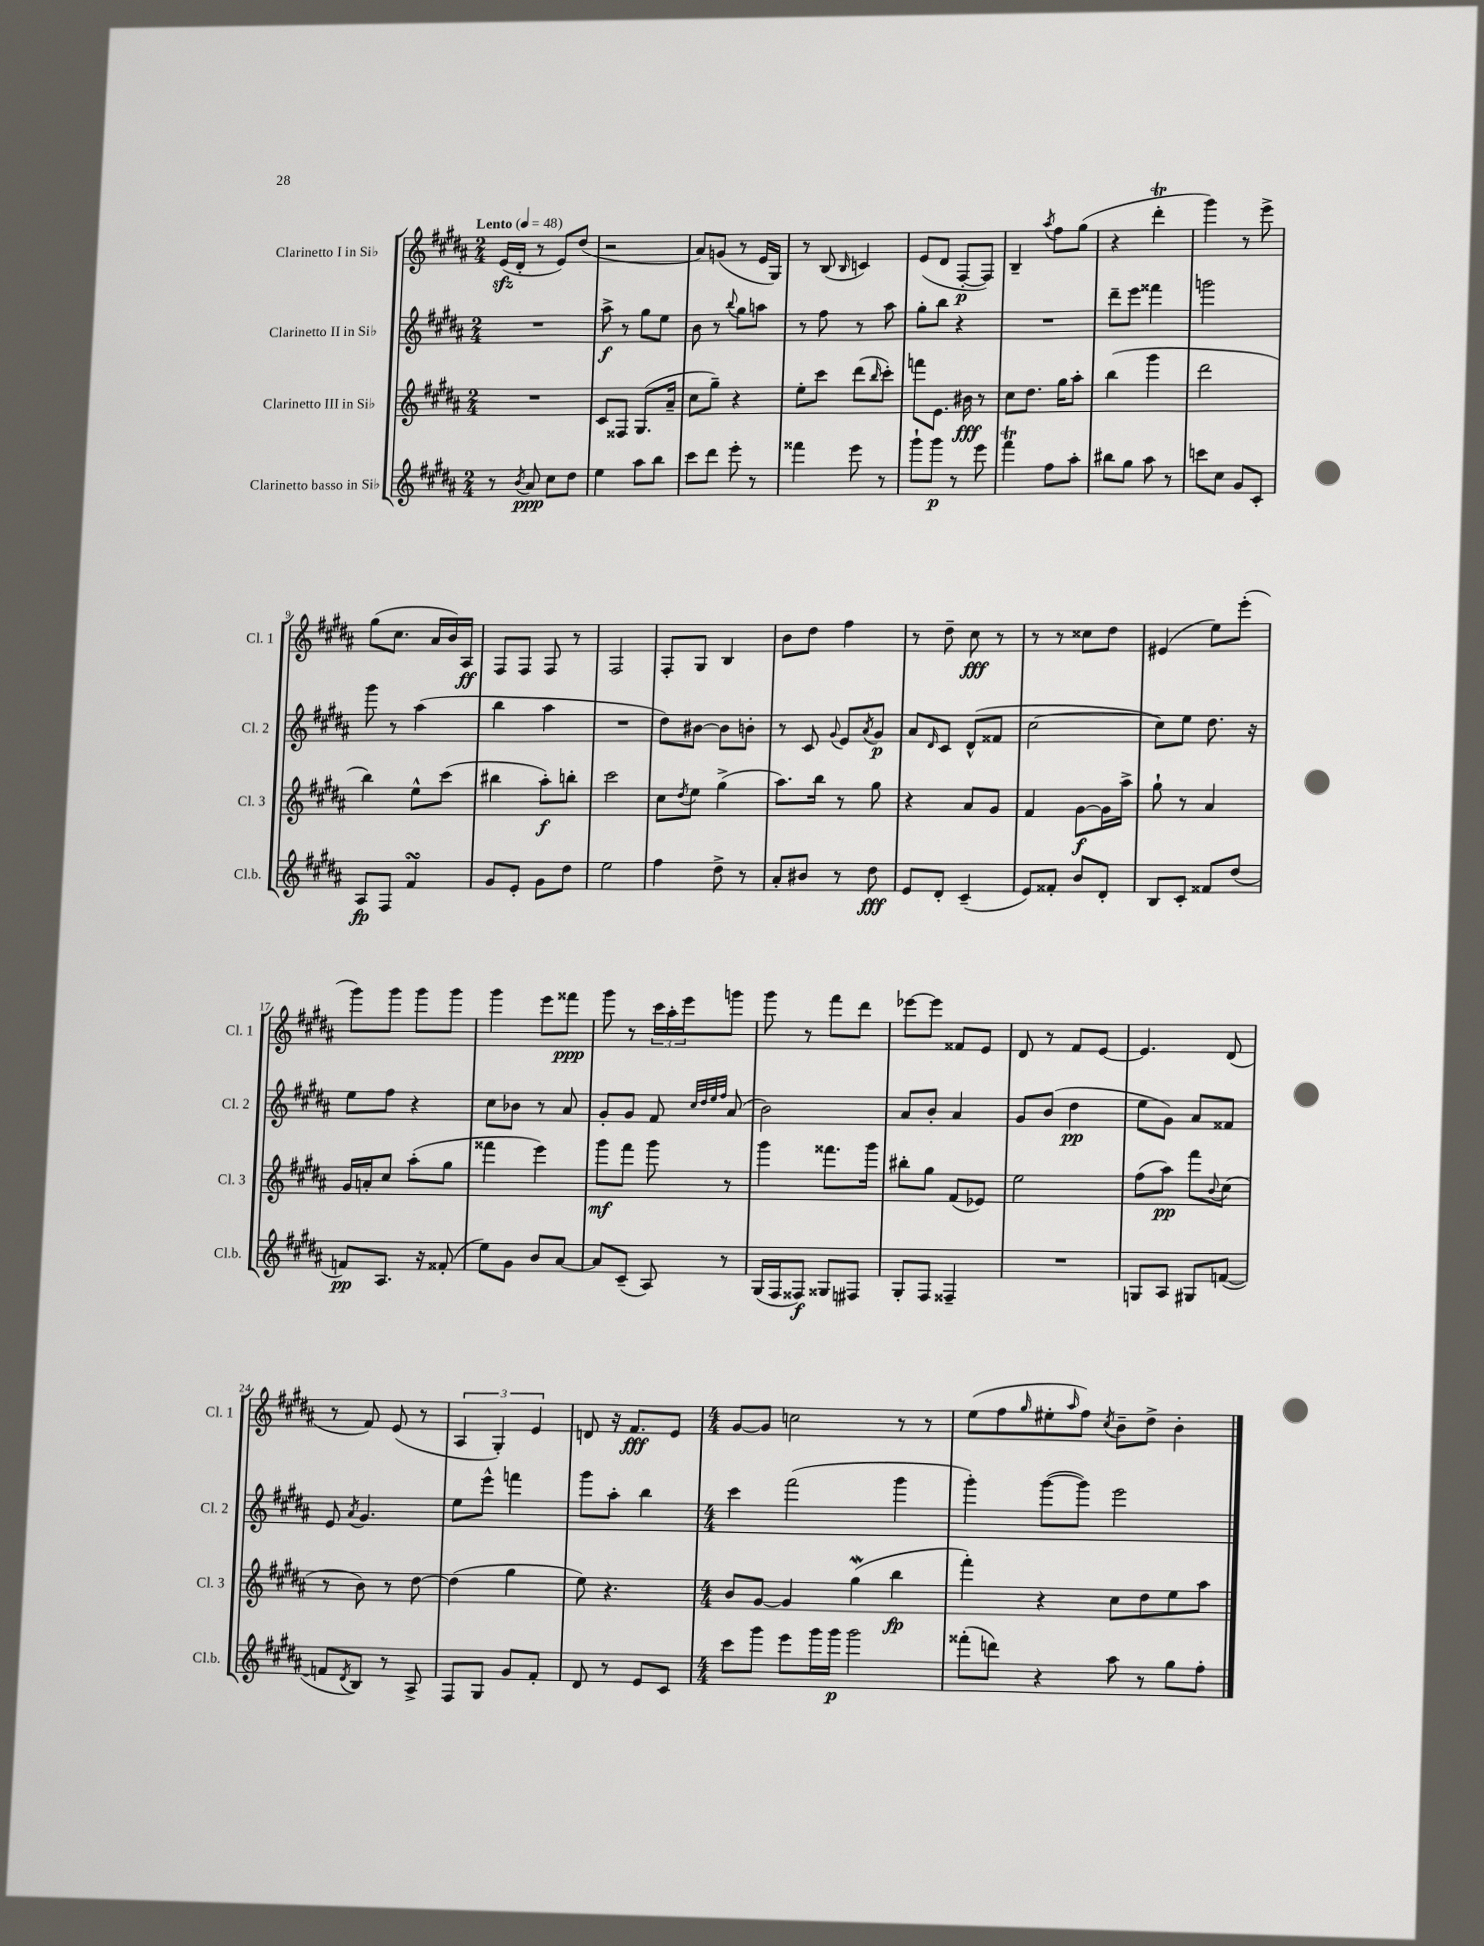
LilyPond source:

<<
\new StaffGroup <<
\new Staff = "s0" \with { instrumentName = "Clarinetto I in Sib" shortInstrumentName = "Cl. 1" } {
    \clef treble \key b \major \numericTimeSignature \time 2/4 \tempo "Lento" 4 = 48
    e'16\sfz( dis'16-. r8 e'8) dis''8( |
    r2 |
    ais'8) g'8( r8 e'16 gis16) |
    r8 b8( \grace { b16 } c'4) |
    e'8( dis'8 fis8~-.\p fis8) |
    b4-- \acciaccatura { ais''8 } fis''8 gis''8( |
    r4 dis'''4-.\trill |
    gis'''4) r8 e'''8-> |
    gis''8( cis''8. ais'16 b'16) ais16\ff |
    fis8 fis8 fis8 r8 |
    fis2 |
    fis8-. gis8 b4 |
    b'8 dis''8 fis''4 |
    r8 dis''8-- cis''8\fff r8 |
    r8 r8 cisis''8 dis''8 |
    eis'4( e''8) e'''8-.( |
    gis'''8) gis'''8 gis'''8 gis'''8 |
    gis'''4 e'''8 fisis'''8\ppp |
    gis'''8 r8 \tuplet 3/2 { cis'''16 ais''16-. e'''16 } g'''8 |
    gis'''8 r8 fis'''8 dis'''8 |
    ees'''8~ ees'''8 fisis'8 e'8 |
    dis'8 r8 fis'8 e'8~ |
    e'4. dis'8( |
    r8 fis'8) e'8( r8 |
    \tuplet 3/2 { ais4 gis4-.) e'4 } |
    d'8 r16 fis'8.\fff e'8 |
    \numericTimeSignature \time 4/4 gis'8~ gis'8 c''2 r8 r8 |
    e''8( fis''8 \grace { gis''16 } eis''8-. \grace { ais''16 } fis''8) \acciaccatura { cis''8 } b'8-- dis''8-> b'4-. \bar "|." |
}
\new Staff = "s1" \with { instrumentName = "Clarinetto II in Sib" shortInstrumentName = "Cl. 2" } {
    \clef treble \key b \major \numericTimeSignature \time 2/4
    R2 |
    ais''8->\f r8 gis''8 e''8 |
    b'8 r8 \appoggiatura { b''8 } gis''8 a''8 |
    r8 fis''8 r8 ais''8 |
    gis''8-. b''8 r4 |
    R2 |
    dis'''8-- e'''8 fisis'''4 |
    g'''2 |
    gis'''8 r8 ais''4( |
    b''4 ais''4 |
    R2 |
    dis''8) bis'8~ bis'8 b'8-. |
    r8 cis'8 \appoggiatura { gis'8 } e'8 \acciaccatura { ais'8 } gis'8\p |
    ais'8 \grace { dis'16 } cis'8 dis'8-^( fisis'8 |
    cis''2~ |
    cis''8) e''8 dis''8. r16 |
    e''8 fis''8 r4 |
    cis''8 bes'8 r8 ais'8 |
    gis'8-. gis'8 fis'8 \grace { cis''32 dis''32 e''32 fis''32 } ais'8( |
    b'2) |
    ais'8 b'8-. ais'4 |
    gis'8 b'8( dis''4\pp |
    e''8 gis'8) ais'8 fisis'8 |
    e'8 \acciaccatura { ais'8 } gis'4. |
    e''8 e'''8-^ f'''4 |
    gis'''8 ais''8-. b''4 |
    \numericTimeSignature \time 4/4 cis'''4 fis'''2( gis'''4 |
    gis'''4-.) gis'''8~( gis'''8) e'''2 \bar "|." |
}
\new Staff = "s2" \with { instrumentName = "Clarinetto III in Sib" shortInstrumentName = "Cl. 3" } {
    \clef treble \key b \major \numericTimeSignature \time 2/4
    R2 |
    cis'8 fisis8 gis8.( ais'16-- |
    cis''8 gis''8--) r4 |
    e''8-. cis'''8 dis'''8( \grace { b''16 } cis'''8-.) |
    f'''8 e'8. bis'16\fff r8 |
    cis''8 dis''8. gis''16 ais''8-. |
    b''4( gis'''4 |
    dis'''2 |
    b''4) e''8-^ cis'''8( |
    bis''4 ais''8-.\f) b''8-. |
    cis'''2 |
    cis''8 \acciaccatura { dis''8 } e''8 gis''4->( |
    ais''8.) b''16 r8 gis''8 |
    r4 ais'8 gis'8 |
    fis'4 gis'8~\f gis'16 ais''16-> |
    gis''8-! r8 ais'4 |
    gis'16 a'16-. cis''8 ais''8-.( gis''8 |
    fisis'''4 e'''4) |
    gis'''8\mf fis'''8 gis'''8 r8 |
    gis'''4 fisis'''8. gis'''16 |
    bis''8-. gis''8 fis'8( ees'8) |
    e''2 |
    fis''8( ais''8\pp) fis'''8 \appoggiatura { b'8 } cis''8( |
    r8 b'8) r8 dis''8~ |
    dis''4( gis''4 |
    e''8) r4. |
    \numericTimeSignature \time 4/4 b'8 gis'8~ gis'4 gis''4\mordent( b''4\fp |
    fis'''4-.) r4 cis''8 dis''8 e''8 ais''8 \bar "|." |
}
\new Staff = "s3" \with { instrumentName = "Clarinetto basso in Sib" shortInstrumentName = "Cl.b." } {
    \clef treble \key b \major \numericTimeSignature \time 2/4
    r8 \acciaccatura { b'8 } ais'8\ppp cis''8 dis''8 |
    e''4 ais''8 b''8 |
    cis'''8 dis'''8 e'''8-. r8 |
    fisis'''4 e'''8 r8 |
    gis'''8-! gis'''8\p r8 e'''8 |
    fis'''4\trill fis''8 ais''8-. |
    bis''8 gis''8 ais''8 r8 |
    c'''8 cis''8 gis'8 cis'8-. |
    ais8\fp fis8 fis'4\turn |
    gis'8 e'8-. gis'8 dis''8 |
    e''2 |
    fis''4 dis''8-> r8 |
    ais'8-. bis'8 r8 dis''8\fff |
    e'8 dis'8-. cis'4--( |
    e'8) fisis'8-. b'8 dis'8-. |
    b8 cis'8-. fisis'8 dis''8( |
    f'8\pp) ais8. r16 fisis'8-.( |
    e''8) gis'8 b'8 ais'8~ |
    ais'8 cis'8--( ais8) r8 |
    gis16( fis16 fisis8\f) gisis8 fis8 |
    gis8-. fis8 fisis4-- |
    R2 |
    g8 ais8 gis8 f'8~( |
    f'8 \acciaccatura { dis'8 } b8) r8 ais8-> |
    fis8 gis8 gis'8 fis'8-. |
    dis'8 r8 e'8 cis'8 |
    \numericTimeSignature \time 4/4 cis'''8 gis'''8 e'''8 gis'''16 gis'''16\p gis'''2 |
    fisis'''8-.( d'''8) r4 ais''8 r8 gis''8 fis''8-. \bar "|." |
}
>>
>>
